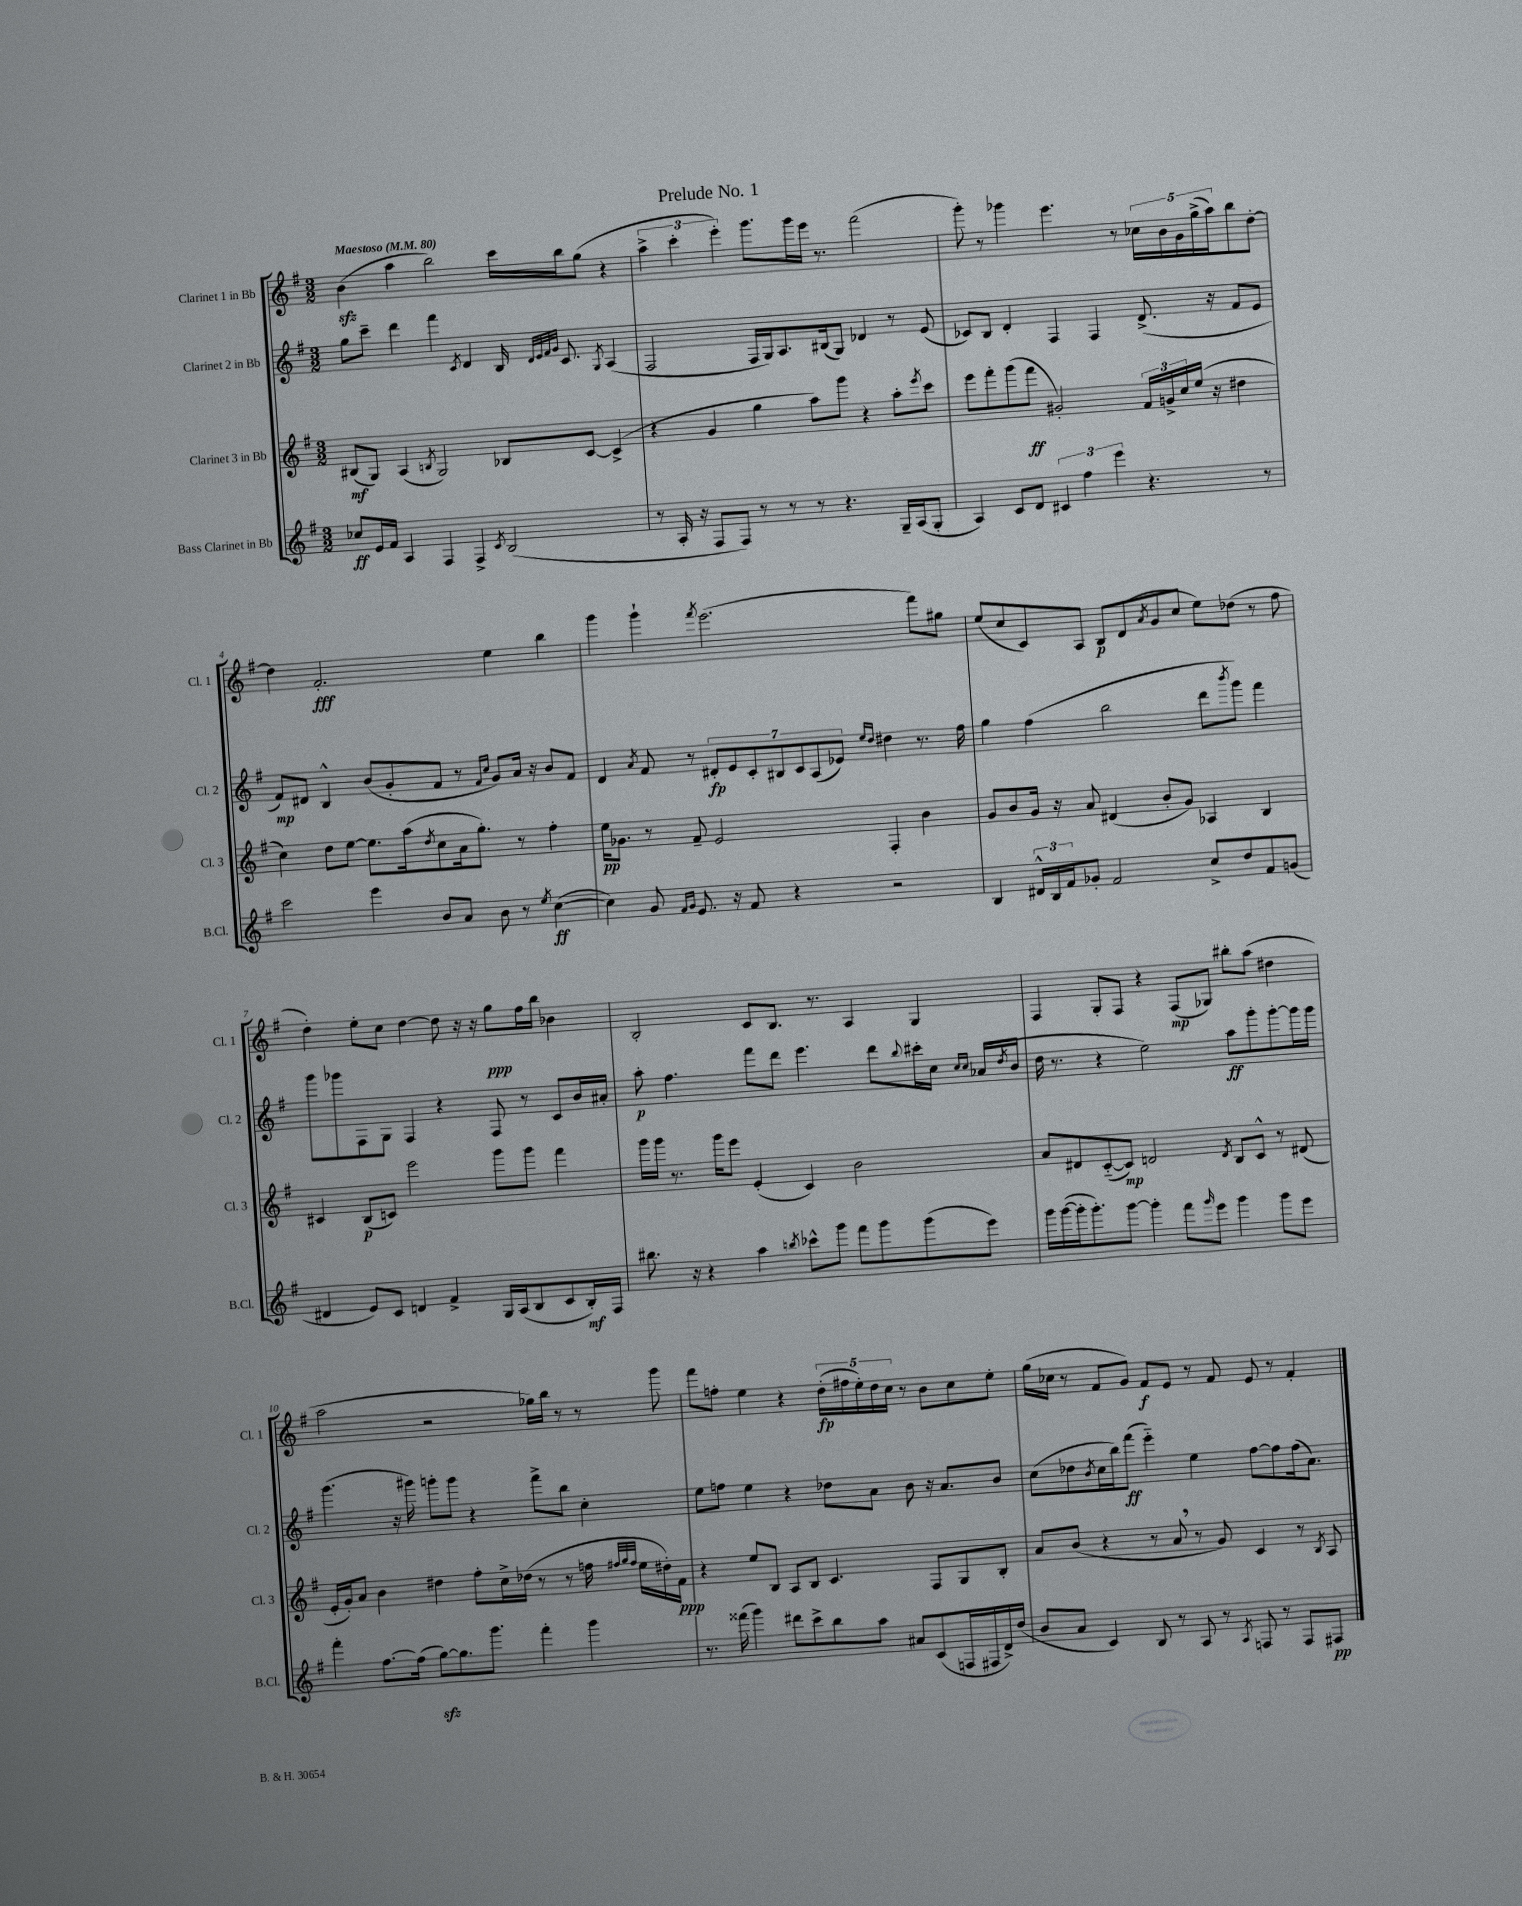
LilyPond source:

\header { title = "Prelude No. 1" }
<<
\new StaffGroup <<
\new Staff = "s0" \with { instrumentName = "Clarinet 1 in Bb" shortInstrumentName = "Cl. 1" } {
    \clef treble \key g \major \numericTimeSignature \time 3/2 \tempo "Maestoso" 4 = 80
    b'4\sfz( a''4 b''2) c'''16 b''16 g''8( r4 |
    \tuplet 3/2 { a''4-> c'''4-. e'''4-.) } g'''8. g'''16 e'''16 r8. fis'''2( |
    g'''8-.) r8 ges'''4 e'''4. r8 \tuplet 5/4 { ces''16 b'16 g'16 g''16->( a''16) } b''8 d''8~-. |
    d''4 fis'2.-.\fff e''4 b''4 |
    g'''4 g'''4-! \acciaccatura { fis'''8 } e'''2.( fis'''8) gis''8 |
    e''8( c''8 c'8) a8 b8\p d'8( \acciaccatura { a'8 } g'8 c''8 e''8) des''8( r8 fis''8 |
    d''4-.) e''8-. c''8 d''4~ d''8 r16 r16 g''8\ppp fis''16 b''16 bes'4 |
    b2-. c'8 b8. r8. a4 g4 |
    fis4 g8-. fis8 r4 fis8\mp( ges8) bis''8-. a''8( dis''4 |
    a''2 r2 ges''16) b''16 r8 r8 g'''8 |
    fis'''8 f''8-. e''4 r4 \tuplet 5/4 { d''16-.\fp( fis''16 e''16-.) d''16 c''16 } r8 b'8 c''8 e''8-. |
    g''16( ces''16 r8 fis'8 g'8) fis'8\f e'8 r8 fis'8 e'8 r8 fis'4-. \bar "|." |
}
\new Staff = "s1" \with { instrumentName = "Clarinet 2 in Bb" shortInstrumentName = "Cl. 2" } {
    \clef treble \key g \major \numericTimeSignature \time 3/2
    g''8 c'''8-- d'''4 fis'''4 \acciaccatura { c'8 } d'4 b16 \grace { d'32 e'32 fis'32 g'32 } c'8. \acciaccatura { g8 } a4( |
    fis2 fis16 g16) a8. bis16( g8) des'4 r8 e'8( |
    ces'8) b8 d'4-. fis4 fis4 d'8.->( r16 fis'8 e'8 |
    fis'8\mp) dis'8 b4-^ b'8( g'8-. fis'8 r8 \grace { fis'16 c''16 } g'8) a'16 r16 b'8 fis'8 |
    d'4 \acciaccatura { a'8 } fis'8 r8 \tuplet 7/4 { dis'8-.\fp e'8 c'8-. bis8 c'8 a8( ees'8) } \grace { e''16 d''16 } dis''4 r8. fis''16 |
    g''4 fis''4( b''2 d'''8 \acciaccatura { b'''8 } g'''8) fis'''4 |
    g'''8 ges'''8 fis8 g8 fis4 r4 fis8 r8 c'8 b'16 ais'16-. |
    a''8-.\p fis''4. fis'''8 d'''8 e'''4. d'''8 \appoggiatura { b''8 } cis'''16-. c''16 \grace { c''16 c''16 } aes'16( \acciaccatura { d''8 } b'16 |
    d''16 r8. r4 e''2) a''8\ff g'''8-. g'''8~-. g'''16 g'''16 |
    g'''4.( r16 gis'''16) g'''8-. g'''8 r4 fis'''8-> b''8 c''4-. |
    e''8 f''8 e''4 r4 des''8 a'8 b'8 r16 a'8. b'8 |
    c''8( des''8 \acciaccatura { b'8 } c''16 b''16) fis'''8\ff( e'''4-_) e''4 fis''8~ fis''8 fis''16( a'8.) \bar "|." |
}
\new Staff = "s2" \with { instrumentName = "Clarinet 3 in Bb" shortInstrumentName = "Cl. 3" } {
    \clef treble \key g \major \numericTimeSignature \time 3/2
    bis8\mf( g8) a4( \acciaccatura { b8 } g2) bes8 c'8~ c'4->( |
    r4 g'4 g''4 a''8) g'''8 r4 a''8-. \acciaccatura { e'''8 } c'''8 |
    e'''8 fis'''8-. g'''8( fis'''8\ff gis'2-.) \tuplet 3/2 { fis'16 g'16-> c''16 } e''16( r16 dis''4 |
    c''4) d''8 e''8~ e''8. a''16( \acciaccatura { d''8 } c''8 a'16 g''8.-.) r8 fis''4-. |
    e''16\pp ges'8. r8 fis'8-- e'2 fis4-. b'4 |
    g'8 b'8 g'16 r16 a'8 dis'4( b'8-. g'8) aes4 b4 |
    cis'4 b8\p( c'8) e'''2 g'''8 g'''8 fis'''4 |
    g'''16 g'''16 r8. g'''16 e'''8 e'4-.( c'4) b'2 |
    a'8 dis'8 c'8~-_( c'8\mp) d'2 \acciaccatura { d'8 } b8 c'8-^ r8 dis'8( |
    e'16-. g'16-.) a'8 b'4 dis''4 fis''8-. c''16-> des''16( r8 r8 f''16 \grace { fis''32 g''32 fis''32 } e''16 dis''16-.) fis'16\ppp |
    r4 e''8 b8 a8 b8 c'4. fis8 g8 b8-. |
    a'8 b'8( r4 r8 a'8 \breathe r8 g'8) c'4 r8 \acciaccatura { b8 } a8 \bar "|." |
}
\new Staff = "s3" \with { instrumentName = "Bass Clarinet in Bb" shortInstrumentName = "B.Cl." } {
    \clef treble \key g \major \numericTimeSignature \time 3/2
    ces''8\ff e'16 fis'16 a4 fis4 fis4-> \acciaccatura { c'8 } b2( |
    r8 a16-. r16 fis8 fis8) r8 r8 r8 r4. g16-- a16( g8-. |
    a4) c'8 d'8 \tuplet 3/2 { cis'4 fis''4 e'''4 } r4. r8 |
    c'''2 e'''4 b'8 a'8 b'8 r8 \acciaccatura { e''8 } c''4~\ff( |
    c''4) g'8 \grace { fis'16 g'16 } e'8. r16 fis'8 r4 r2 |
    b4 \tuplet 3/2 { dis'16-^ b16 fis'16 } ges'8-. fis'2 c''8-> d''8 fis'8 g'8( |
    dis'4 e'8) c'8 d'4 fis'4-> g16 a16( b8 c'8 b16-.\mf) fis16 |
    bis''8. r16 r4 a''4 \acciaccatura { b''8 } ces'''8-^ g'''8 fis'''8 g'''8 g'''8( e'''8) |
    g'''16 g'''16~( g'''16-. g'''8.-.) g'''8~ g'''4-. fis'''8 \grace { g'''16 } e'''8 g'''4 g'''8 e'''8 |
    fis'''4-. fis''8.~ fis''16( g''8~\sfz) g''8. g'''8. fis'''4-. g'''4 |
    r8. fisis'''16( g'''4) dis'''8 c'''8-> b''8 a''8 ais'8 c'8( f16 fis16 d'16->) d''16( |
    b'8 a'8 c'4) b8 r8 a8 r8 \acciaccatura { a8 } f8 r8 f8 fis8\pp \bar "|." |
}
>>
>>
